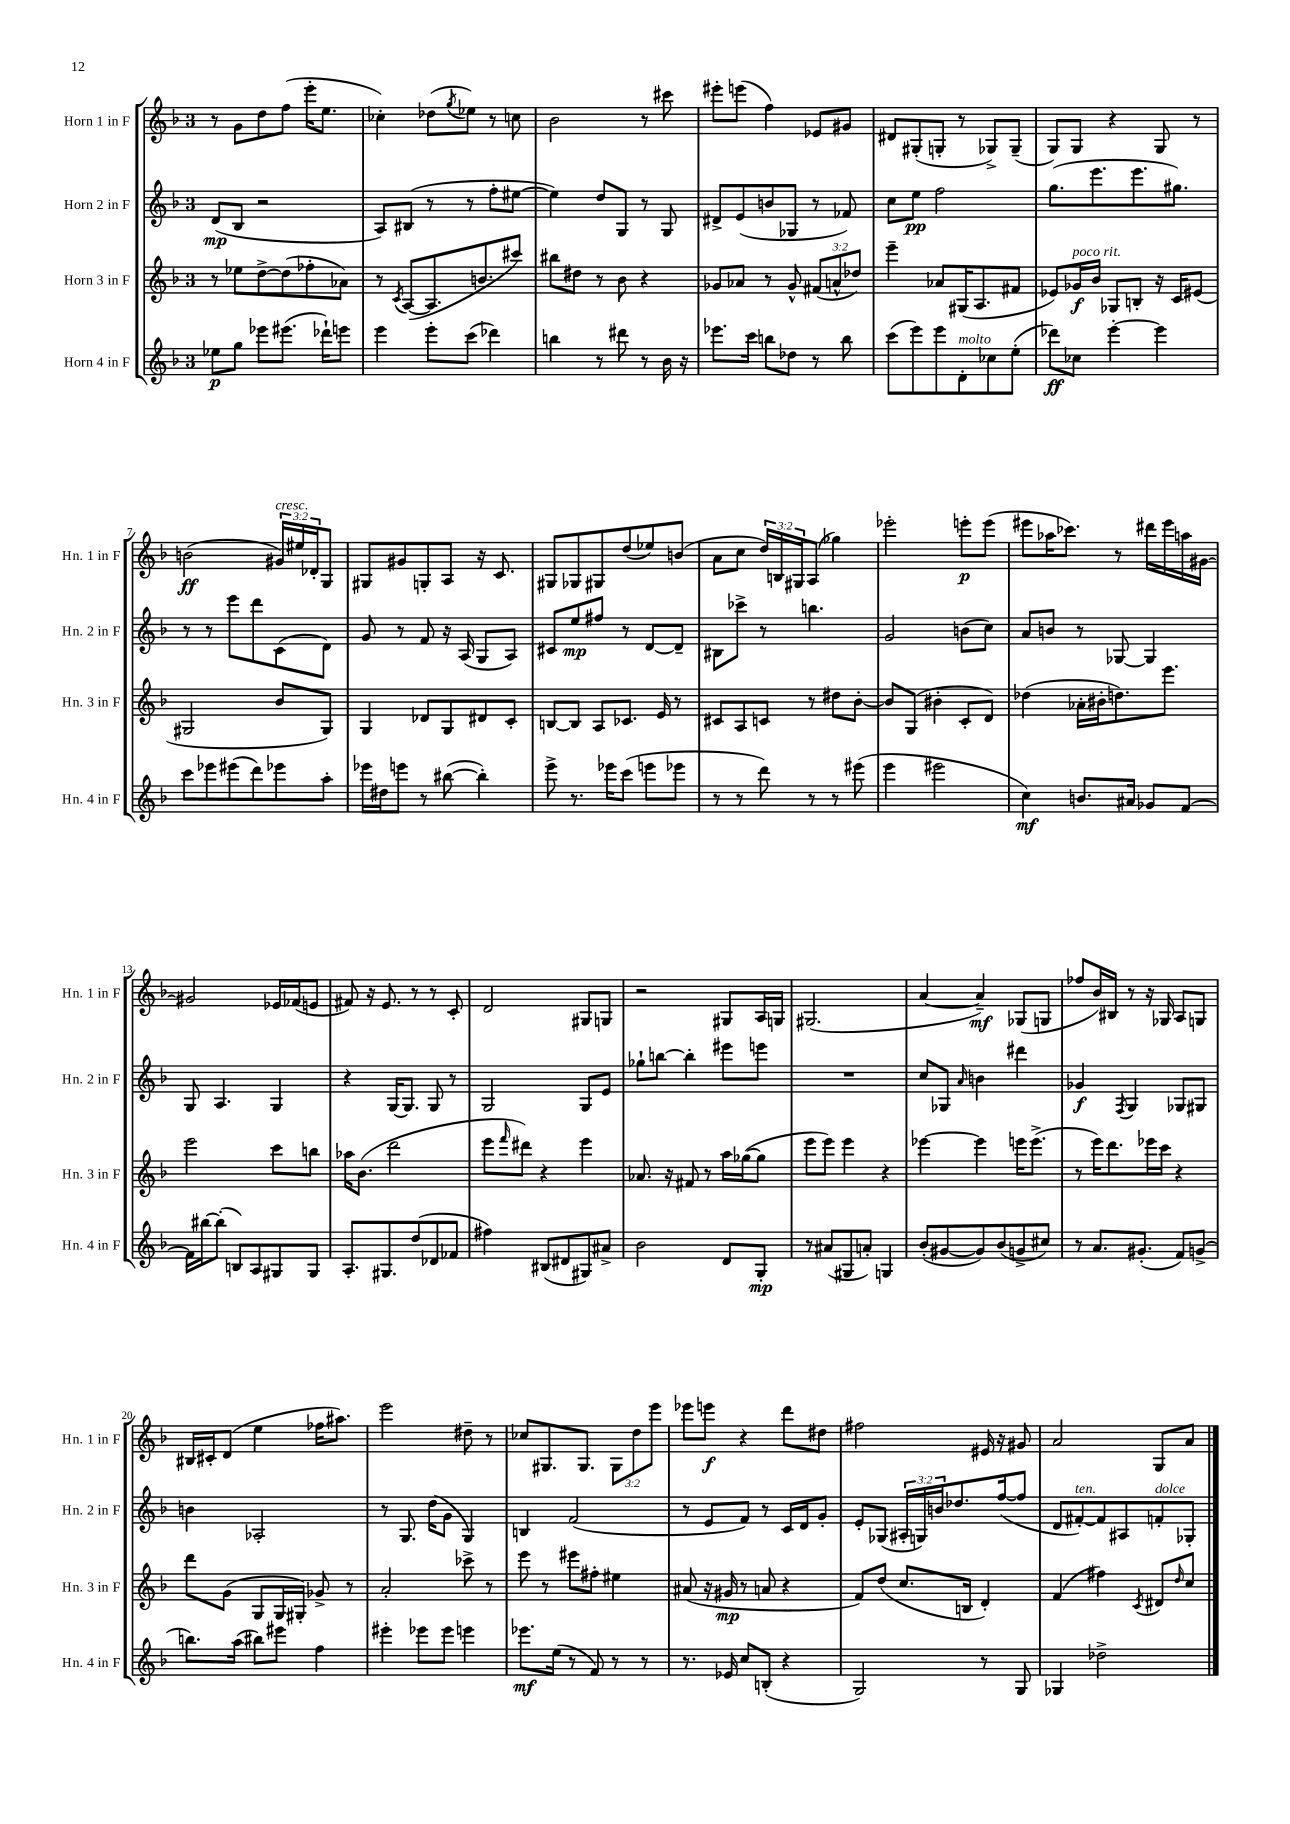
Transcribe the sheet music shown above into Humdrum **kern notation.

**kern	**kern	**kern	**kern
*staff4	*staff3	*staff2	*staff1
*clefG2	*clefG2	*clefG2	*clefG2
*k[b-]	*k[b-]	*k[b-]	*k[b-]
*M3/4	*M3/4	*M3/4	*M3/4
8ee-	8r	(8d	8r
8gg	8ee-	8B-	8g
8eee-	[8dd^	2r	8dd
(8.eee#	(8dd]	.	(8ff
.	8ff-'	.	16eee'
16ddd-`)	.	.	8.ee
8eee	8a-)	.	.
=	=	=	=
4eee	8r	8A)	4cc-')
.	8qc	.	.
.	([8A	(8B#	.
8eee'	8.A]	8r	(8dd-
.	.	.	8qgg
(8ccc	.	8r	8ee-)
.	8.b	.	.
4ddd-)	.	8ff'	8r
.	8ccc#)	[8ee#	8cc
=	=	=	=
4bb	8bb#	4ee#])	2b-
.	8dd#	.	.
8r	8r	8dd	.
8ddd#	8b-	8G	.
8r	4r	8r	8r
16b-	.	8G	8ccc#
16r	.	.	.
=	=	=	=
8.eee-	8g-	8d#^	8eee#'
.	8a-	(8e	(8eee
16ccc	.	.	.
8bb	8r	8b	4ff)
8dd-	8g-^^	8G-	.
8r	(12f#	8r	8e-
.	12a^^	.	.
8bb	.	8f-)	8g#
.	12dd-)	.	.
=	=	=	=
(8ccc	4eee~	8cc	8d#
8eee)	.	8ee	(8G#'
8eee	8a-	2ff	8G'
8d'	(16G#	.	8r
.	8.A	.	.
8cc-	.	.	8G-^)
(8ee'	8f#	.	(8G-~
=	=	=	=
8ddd-)	8e-)	(8.gg	8G)
8cc-	16g-	.	8G
.	16b-	8.eee	.
[4eee'	8G-	.	4r
.	8B'	8.eee	.
4eee]	16r	.	8G
.	16c	8.gg#)	.
.	(8e#	.	8r
=	=	=	=
8ccc	2G#	8r	(2b
8eee-	.	8r	.
(8eee#	.	8eee	.
8ddd)	.	8ddd	.
8eee-	8b-	(8c	24g#)
.	.	.	24ee#
.	.	.	24d-'
8aa'	8G#)	8d)	8G
=	=	=	=
16eee-	4G	8g	8G#
16dd#	.	.	.
8eee	.	8r	8g#
8r	8d-	8f	8G'
([8bb#	8G	16r	8A
.	.	(16A	.
4bb#'])	8d#	8G	16r
.	.	.	8.c
.	8c'	8A)	.
=	=	=	=
8eee^	[8B	8c#	8G#
8.r	8B]	8ee	8G-
.	8A	8ff#	8G#
16eee-	.	.	.
(8ccc	8.c-	8r	(8dd
8eee	.	[8d	8ee-)
.	16e	.	.
8eee-	8r	8d~]	(8b
=	=	=	=
8r	8c#	8B#	8a
8r	8A	8ccc-^	8cc
8ddd)	8c	8r	24dd)
.	.	.	24B
.	.	.	24G#
8r	8r	4.bb	(8A
8r	8dd#	.	4gg-)
(8eee#	[8b-'	.	.
=	=	=	=
4eee	8b-]	2g	2eee-'
.	(8G	.	.
2eee#	4b#'	.	.
.	8c'	(8b	8eee'
.	8d)	8cc)	(8eee
=	=	=	=
4cc)	(4dd-	8a	8eee#
.	.	8b	16aa-
.	.	.	8.ccc-)
8.b	16a-'	8r	.
.	16b#'	.	.
.	8.dd)	[8G-	8r
16a#	.	.	.
8g-	.	4G-]	16ddd#
.	8.eee	.	16eee#
[8f	.	.	16aa
.	.	.	[16g#
=	=	=	=
16f]	2eee	8G	2g#]
[16bb#	.	.	.
(8bb#']	.	4.A	.
8B)	.	.	.
8A	.	.	.
8G#	8ccc	4G	16e-
.	.	.	(16f-
8G#	8bb	.	8e
=	=	=	=
8.A'	16aa-	4r	8f#)
.	(8.b-	.	.
.	.	.	16r
8.G#	.	.	8.e
.	2ddd	[16G	.
.	.	8.G]	.
(8dd	.	.	8r
8d-	.	8G	8r
8f-	.	8r	8c'
=	=	=	=
4ff#)	8eee	2G	2d
.	16qqfff	.	.
.	8ddd#)	.	.
(8B#	4r	.	.
8d#	.	.	.
8G#)	4eee	8G	8G#
8a#^	.	8e	8G
=	=	=	=
2b-	8.a-	8gg-`	2r
.	.	[8bb	.
.	16r	.	.
.	8f#	4bb']	.
.	8r	.	.
8d	16aa	8eee#	8G#
.	([16gg-	.	.
8G'	8gg-]	8eee	16A
.	.	.	16G
=	=	=	=
8r	8eee	2.r	(2.G#
(8a#	8eee)	.	.
8G#	4eee	.	.
8a')	.	.	.
4G	4r	.	.
=	=	=	=
(8b-'	[4eee-	8cc	[4a
[8g#	.	8G-	.
.	.	16qqa	.
8g#])	4eee-]	4b	4a~])
(8b-	.	.	.
8g^	16eee	4ddd#	(8G-
.	(8.eee^	.	.
8cc#)	.	.	8G
=	=	=	=
8r	8r	4g-	8ff-
8.a	16eee)	.	16b-)
.	8.ddd	.	16B#
.	.	8qF	.
.	.	4G	8r
(8.g#'	.	.	.
.	16eee-	.	16r
.	16ccc	.	16G-
8f)	4r	8G-	8A
(8g^	.	8G#	8G
=	=	=	=
8.bb)	8ddd	4b	16B#
.	.	.	16c#'
.	(8g	.	(8d
(16aa	.	.	.
8bb#)	8G	2A-'	4ee
8eee#	16G	.	.
.	16G#')	.	.
4ff	8g-^	.	16ff-
.	.	.	8.aa#)
.	8r	.	.
=	=	=	=
4eee#'	2a'	8r	2eee
.	.	8.G	.
8eee-	.	.	.
.	.	(16dd	.
8eee-	.	8g	.
4eee	8ccc-^	4G)	8dd#~
.	8r	.	8r
=	=	=	=
8.eee-	8eee	4B	8cc-
.	8r	.	8.G#
(16ee	.	.	.
8r	8eee#	(2f	.
.	.	.	8.G#
8f)	8ff#'	.	.
8r	4ee#	.	12G#
.	.	.	12dd
8r	.	.	.
.	.	.	12eee
=	=	=	=
8.r	(8a#	8r	8eee-
.	16r	8e	8eee
16e-	16g#	.	.
8cc	8r	8f)	4r
(8B'	8a	8r	.
4r	4r	16c	8ddd
.	.	16d	.
.	.	8g'	8dd#
=	=	=	=
2G)	8f)	8e'	2ff#
.	(8dd	(8G-	.
.	8.cc	24A#'	.
.	.	24G)	.
.	.	24b	.
.	.	8.dd-	.
.	16B	.	.
8r	4d')	.	16e#
.	.	([16ff	16r
8G	.	8ff]	8g#
=	=	=	=
4G-	(4f	8d	2a
.	.	[8f#')	.
2dd-^	4ff#)	8f#]	.
.	.	8A#	.
.	8qc	.	.
.	8d#	8f'	8G
.	16qqdd	.	.
.	8cc	8G-'	8a
==	==	==	==
*-	*-	*-	*-
